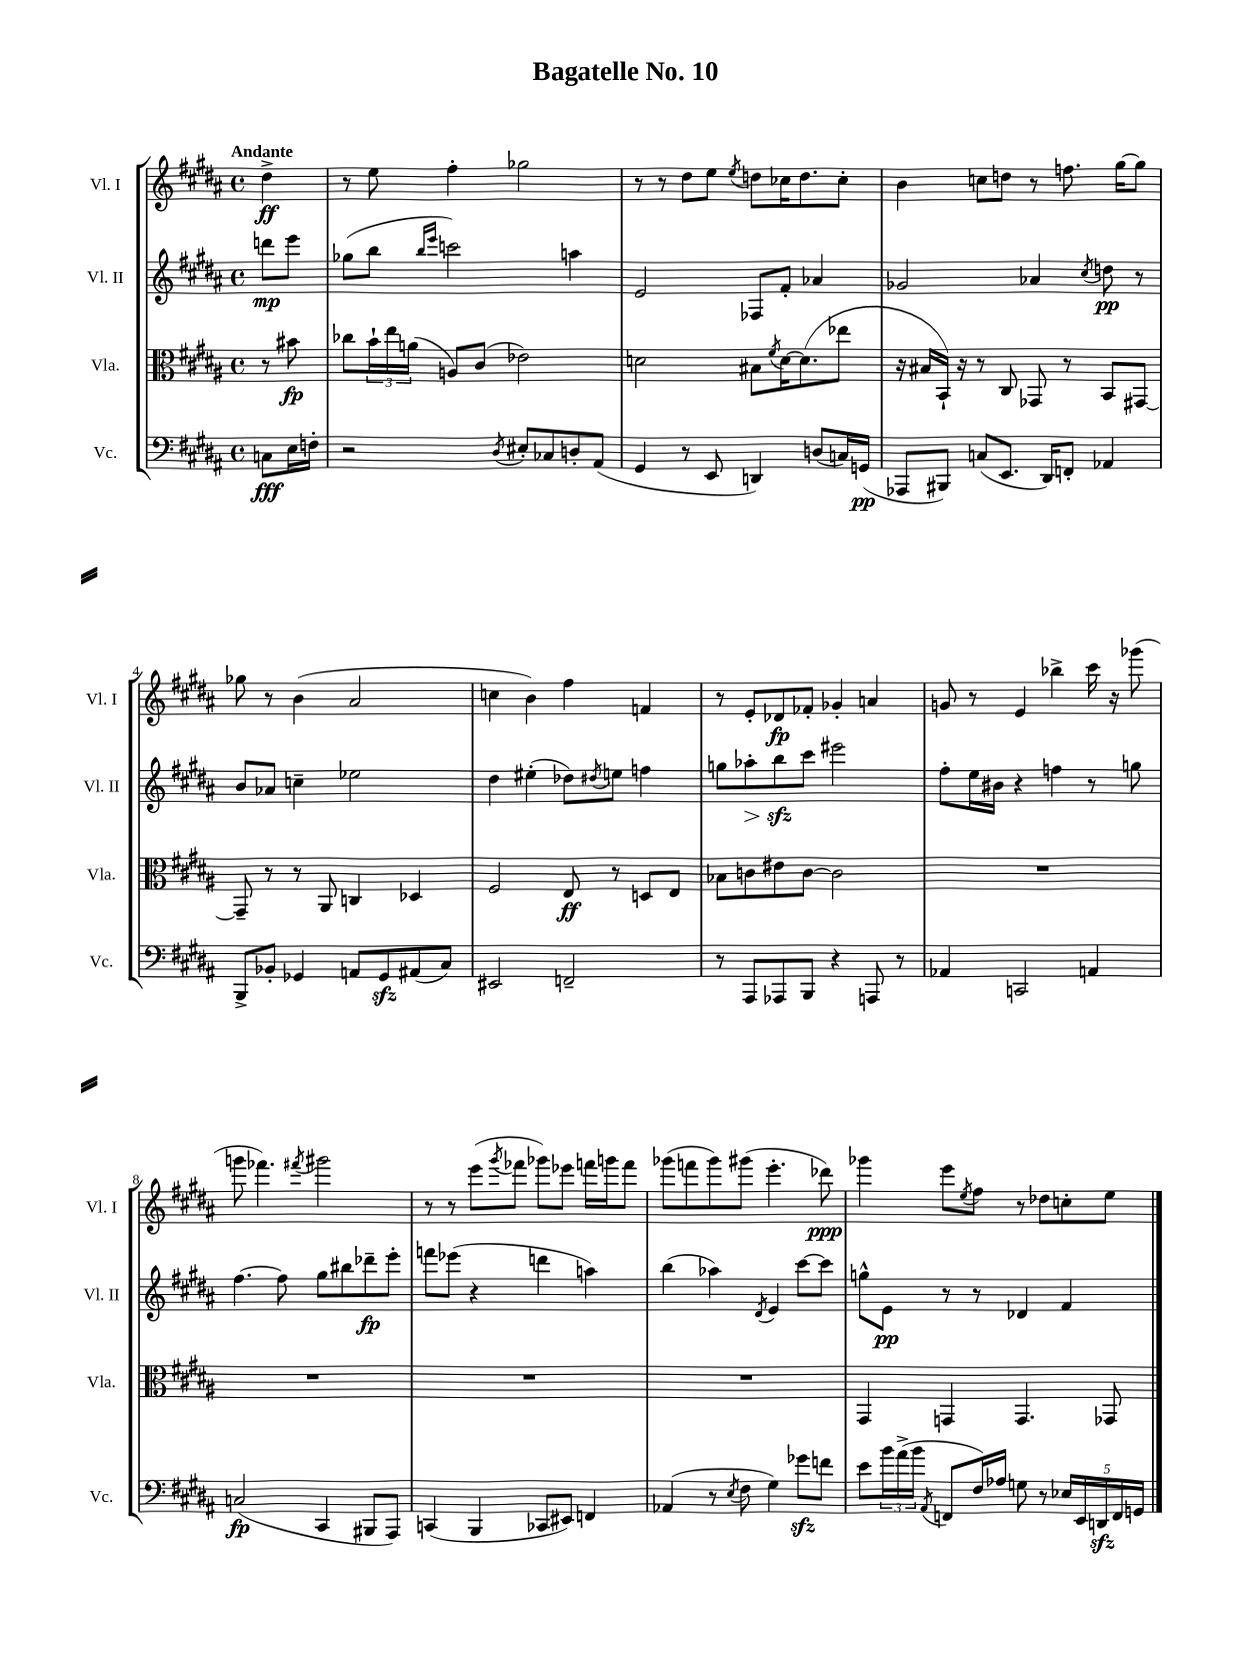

**kern	**dynam	**kern	**dynam	**kern	**dynam	**kern	**dynam
*part4	*part4	*part3	*part3	*part2	*part2	*part1	*part1
*staff4	*staff4	*staff3	*staff3	*staff2	*staff2	*staff1	*staff1
*I"Vc.	*	*I"Vla.	*	*I"Vl. II	*	*I"Vl. I	*
*I'Vc.	*	*I'Vla.	*	*I'Vl. II	*	*I'Vl. I	*
*clefF4	*	*clefC3	*	*clefG2	*	*clefG2	*
*k[f#c#g#d#a#]	*	*k[f#c#g#d#a#]	*	*k[f#c#g#d#a#]	*	*k[f#c#g#d#a#]	*
*M4/4	*	*M4/4	*	*M4/4	*	*M4/4	*
*met(c)	*	*met(c)	*	*met(c)	*	*met(c)	*
=	=	=	=	=	=	=	=
!	!	!	!	!	!	!LO:TX:a:B:t=Andante	!
8Cn\L	fff	8r	.	8dddn\L	mp	4dd#^\	ff
16E\L	.	8b#X\	fp	8eee\J	.	.	.
16Fn'\JJ	.	.	.	.	.	.	.
=1	=1	=1	=1	=1	=1	=1	=1
2r	.	8cc-X\L	.	(8gg-X\L	.	8r	.
.	.	24b`\L	.	8bb\J	.	8ee\	.
.	.	24ee\	.	.	.	.	.
.	.	(24an\JJ	.	.	.	.	.
.	.	.	.	16qqbb/LL	.	.	.
.	.	.	.	16qqeee/JJ	.	.	.
.	.	8An/L)	.	2cccn\)	.	4ff#'\	.
.	.	(8c#/J	.	.	.	.	.
8qD#/	.	.	.	.	.	.	.
8E#X'/L	.	2e-X\)	.	.	.	2gg-X\	.
8C-X/	.	.	.	.	.	.	.
8Dn'/	.	.	.	4aan\	.	.	.
(8AA#/J	.	.	.	.	.	.	.
=2	=2	=2	=2	=2	=2	=2	=2
4GG#/	.	2dn\	.	2e/	.	8r	.
.	.	.	.	.	.	8r	.
8r	.	.	.	.	.	8dd#\L	.
8EE/	.	.	.	.	.	8ee\J	.
.	.	.	.	.	.	8qee/	.
4DDn/)	.	8B#X\L	.	8F-X/L	.	8ddn\L	.
.	.	8qf#/	.	.	.	.	.
.	.	[16d\K	.	8f#'/J	.	16cc-X\K	.
.	.	(8.d\]	.	.	.	8.dd\	.
(8Dn/L	.	.	.	4a-X/	.	.	.
16Cn/L)	.	8ee-X\J	.	.	.	8cc-'\J	.
(16GGn/JJ	pp	.	.	.	.	.	.
=3	=3	=3	=3	=3	=3	=3	=3
8AAA-X/L	.	16r	.	2g-X/	.	4b\	.
.	.	16B#X/LL	.	.	.	.	.
8BBB#X/J)	.	16BB`/JJ)	.	.	.	.	.
.	.	16r	.	.	.	.	.
(8Cn/L	.	8r	.	.	.	8ccn\L	.
8.EE/J	.	8C#/	.	.	.	8ddn\J	.
.	.	8GG-X/	.	4a-X/	.	8r	.
16DD#/KL)	.	.	.	.	.	.	.
8FFn'/J	.	8r	.	.	.	8.ffn\	.
.	.	.	.	8qcc#/	.	.	.
4AA-X/	.	8BB/L	.	8ddn\	pp	.	.
.	.	.	.	.	.	[16gg#\KL	.
.	.	[8GG#X/J	.	8r	.	8gg#\J]	.
!!LO:LB:g=z
=4	=4	=4	=4	=4	=4	=4	=4
8BBB^/L	.	8GG#~/]	.	8b/L	.	8gg-X\	.
8BB-X'/J	.	8r	.	8a-X/J	.	8r	.
4GG-X/	.	8r	.	4ccn~\	.	(4b\	.
.	.	8AA#/	.	.	.	.	.
8AAn/L	.	4Cn/	.	2ee-X\	.	2a#/	.
8GG-zz/	.	.	.	.	.	.	.
(8AA#X/	.	4D-X/	.	.	.	.	.
8C#/J)	.	.	.	.	.	.	.
=5	=5	=5	=5	=5	=5	=5	=5
2EE#X/	.	2F#/	.	4dd#\	.	4ccn\	.
.	.	.	.	(4ee#X'\	.	4b\)	.
2FFn~/	.	8E/	ff	8dd-X\L)	.	4ff#\	.
.	.	.	.	8qdd#X/	.	.	.
.	.	8r	.	8een\J	.	.	.
.	.	8Dn/L	.	4ffn\	.	4fn/	.
.	.	8E/J	.	.	.	.	.
=6	=6	=6	=6	=6	=6	=6	=6
8r	.	8B-X\L	.	8ggn\L	.	8r	.
!	!	!	!	!	!LO:HP:b	!	!
8AAA#/L	.	8cn\	.	8aa-X'\	>	8e'/L	.
8AAA-X/	.	8e#X\	.	8bbzz\	.	8d-X/	fp
8BBB/J	.	[8c\J	.	8ccc#\J	]	8f-X'/J	.
4r	.	2c\]	.	2eee#X\	.	4g-X'/	.
8AAAn/	.	.	.	.	.	4an/	.
8r	.	.	.	.	.	.	.
=7	=7	=7	=7	=7	=7	=7	=7
4AA-X/	.	1r	.	8ff#'\L	.	8gn/	.
.	.	.	.	16ee\L	.	8r	.
.	.	.	.	16b#X\JJ	.	.	.
2CCn/	.	.	.	4r	.	4e/	.
.	.	.	.	4ffn\	.	4bb-X^\	.
4AAn/	.	.	.	8r	.	16ccc#\	.
.	.	.	.	.	.	16r	.
.	.	.	.	8ggn\	.	(8ggg-X\	.
!!LO:LB:g=z
=8	=8	=8	=8	=8	=8	=8	=8
(2Cn/	fp	1r	.	[4.ff#\	.	8gggn\	.
.	.	.	.	.	.	4.fff-X\)	.
.	.	.	.	8ff#\]	.	.	.
.	.	.	.	.	.	8qfff#X/	.
4CC#/	.	.	.	8gg#\L	.	2ggg#X\	.
.	.	.	.	8bb#X\	.	.	.
8BBB#X/L	.	.	.	8ddd-X~\	fp	.	.
8AAA#/J)	.	.	.	8eee'\J	.	.	.
=9	=9	=9	=9	=9	=9	=9	=9
(4CCn/	.	1r	.	8fffn\L	.	8r	.
.	.	.	.	(8eee-X\J	.	8r	.
4BBB/	.	.	.	4r	.	(8eee\L	.
.	.	.	.	.	.	8qggg#/	.
.	.	.	.	.	.	8fff-X\J	.
8CC-X/L	.	.	.	4dddn\	.	8ggg-X\L)	.
8EE#X/J)	.	.	.	.	.	8eee-X\J	.
4FFn/	.	.	.	4aan\)	.	16fffn\LL	.
.	.	.	.	.	.	16gggn\J	.
.	.	.	.	.	.	8fff\J	.
=10	=10	=10	=10	=10	=10	=10	=10
(4AA-X/	.	1r	.	(4bb\	.	(8ggg-X\L	.
.	.	.	.	.	.	8fffn\	.
8r	.	.	.	4aa-X\)	.	8ggg-\)	.
8qE/	.	.	.	.	.	.	.
8F#\	.	.	.	.	.	(8ggg#X\J	.
.	.	.	.	8qd#/	.	.	.
4G#\)	.	.	.	4e/	.	4.eee'\	.
8g-Xzz\L	.	.	.	[8ccc#\L	.	.	.
8fn\J	.	.	.	8ccc#\J]	.	8ddd-X\)	ppp
=11	=11	=11	=11	=11	=11	=11	=11
8e\L	.	4GG#/	.	8ggn^^\L	.	4ggg-X\	.
24b\L	.	.	.	8e\J	pp	.	.
(24a#^\	.	.	.	.	.	.	.
24b\JJ	.	.	.	.	.	.	.
8qAA#/	.	.	.	.	.	.	.
8FFn/L	.	4GGn/	.	8r	.	8eee\L	.
.	.	.	.	.	.	8qee/	.
16F#/L)	.	.	.	8r	.	8ff#\J	.
16A-X/JJ	.	.	.	.	.	.	.
8Gn\	.	4.GG/	.	4d-X/	.	8r	.
8r	.	.	.	.	.	8dd-X\L	.
20E-X/LL	.	.	.	4f#/	.	8ccn'\	.
20EE/	.	.	.	.	.	.	.
20DDnzz/	.	.	.	.	.	.	.
.	.	8GG-X/	.	.	.	8ee\J	.
20FF/	.	.	.	.	.	.	.
20GGn/JJ	.	.	.	.	.	.	.
==	==	==	==	==	==	==	==
*-	*-	*-	*-	*-	*-	*-	*-
